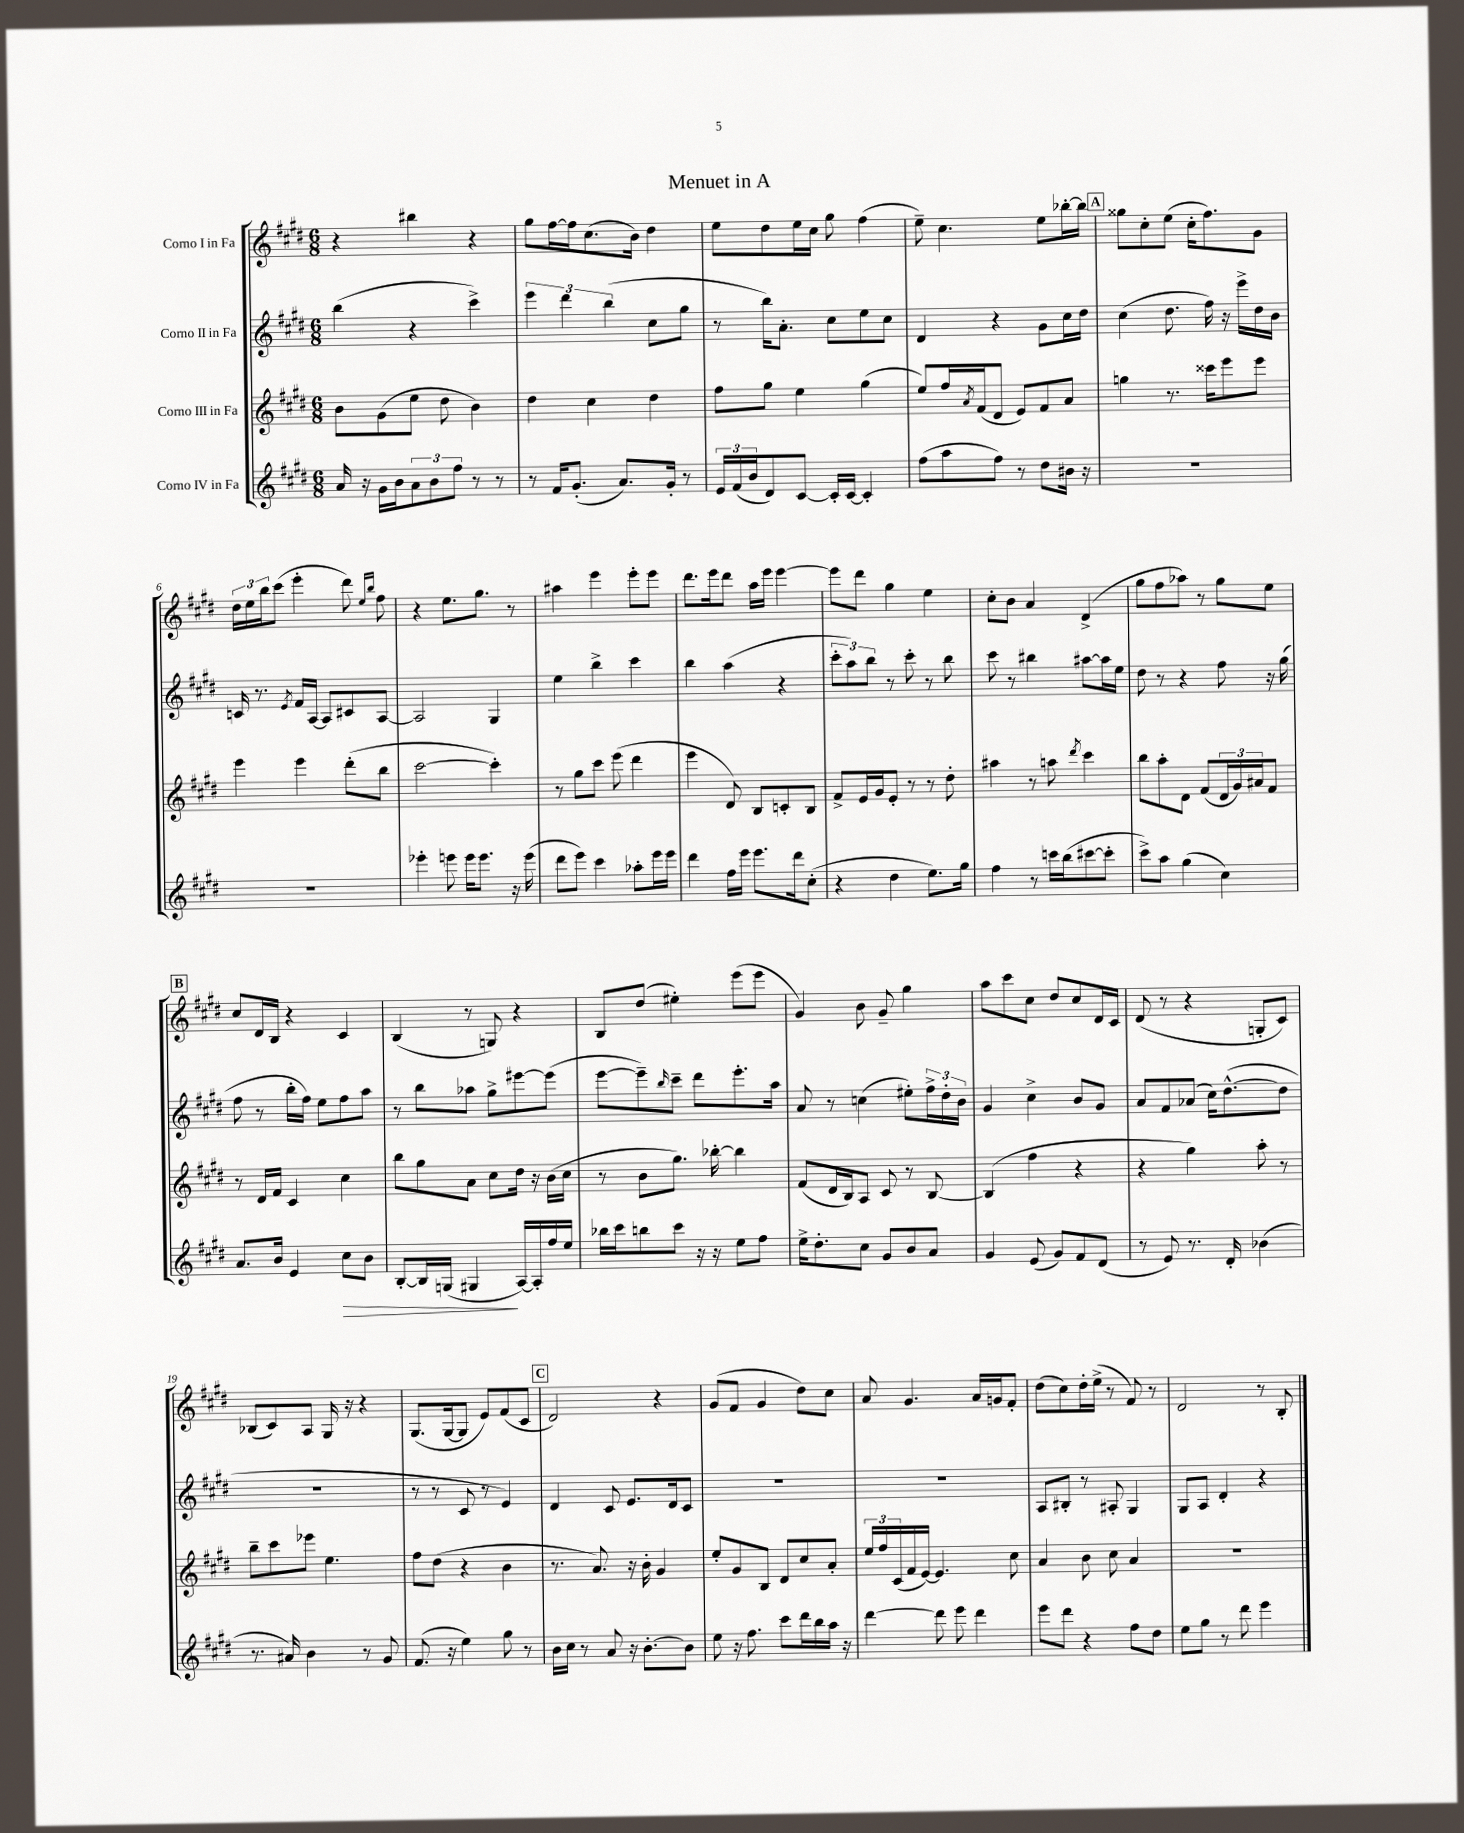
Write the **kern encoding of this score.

**kern	**kern	**kern	**kern
*staff4	*staff3	*staff2	*staff1
*clefG2	*clefG2	*clefG2	*clefG2
*k[f#c#g#d#]	*k[f#c#g#d#]	*k[f#c#g#d#]	*k[f#c#g#d#]
*M6/8	*M6/8	*M6/8	*M6/8
16a	8b	(4bb	4r
16r	.	.	.
16g#	(8g#	.	.
16b	.	.	.
12a	8ee	4r	4bb#
12b	.	.	.
.	8dd#	.	.
12ff#	.	.	.
8r	4b)	4ccc#^)	4r
8r	.	.	.
=	=	=	=
8r	4dd#	6eee	8gg#
16f#	.	.	[16ff#
.	.	6ddd#	.
(8.g#'	.	.	16ff#]
.	4cc#	.	(8.cc#
.	.	(6bb	.
8.a)	.	.	.
.	.	.	16b)
.	4dd#	8cc#	4dd#
16g#'	.	.	.
8r	.	8gg#	.
=	=	=	=
24e	8ff#	8r	8ee
(24f#	.	.	.
24b	.	.	.
8d#)	8gg#	16bb)	8dd#
.	.	8.a'	.
[8c#	4ee	.	16ee
.	.	.	16cc#
16c#']	.	8cc#	8gg#
[16c#	.	.	.
4c#']	(4gg#	8ee	(4ff#
.	.	8cc#	.
=	=	=	=
(8ff#	8ee)	4d#	8ee~)
8aa	16ff#	.	4.cc#
.	8qa	.	.
.	(16f#	.	.
8ff#)	8d#	4r	.
8r	8e)	.	.
8dd#	8f#	8g#	8ee
16b#	8a	16cc#	[16bb-'
16r	.	16dd#	16bb-]
=	=	=	=
2.r	4gg	(4cc#	8gg##
.	.	.	8cc#'
.	8.r	8.dd#	(8ee
.	.	.	16cc#'
.	16ccc##	16ff#)	8.ff#)
.	8eee	16r	.
.	.	16eee^	.
.	8eee	16dd#	8g#
.	.	16b	.
=	=	=	=
2.r	4eee	16c	24dd#
.	.	.	24ee
.	.	8.r	.
.	.	.	24bb
.	.	.	(8ccc#
.	.	8qe	.
.	4eee	16f#	4eee'
.	.	[16A	.
.	.	8A]	.
.	(8ddd#'	8c#	8ddd#)
.	.	.	16qqee
.	.	.	16qqbb
.	8bb	[8A	8ff#
=	=	=	=
4eee-'	[2ccc#	2A]	4r
8eee	.	.	8.ee
16eee	.	.	.
8.eee	.	.	8.gg#
.	4ccc#'])	4G#	.
16r	.	.	8r
(16eee	.	.	.
=	=	=	=
8ddd#	8r	4ee	4aa#
8eee)	8gg#	.	.
4ccc#	8ccc#	4bb^	4eee
.	(8eee	.	.
8aa-'	4ddd#	4ccc#	8eee'
16eee	.	.	8eee
16eee	.	.	.
=	=	=	=
4ddd#	4eee	4bb	8.ddd#
.	.	.	16eee
16ff#	8d#)	(4aa	8ddd#
16eee	.	.	.
8.eee	8B	.	16aa
.	.	.	16eee
.	8c'	4r	[4eee
16ddd#	.	.	.
(8cc#'	8B	.	.
=	=	=	=
4r	8f#^	12ccc#'	8eee]
.	.	12aa)	.
.	16e	.	8ddd#
.	.	12bb	.
.	16g#	.	.
4dd#	8e'	8r	4gg#
.	8r	8ccc#'	.
8.ee)	8r	8r	4ee
.	8dd#'	8bb	.
16gg#	.	.	.
=	=	=	=
4ff#	4aa#	8ccc#	8cc#'
.	.	8r	8b
8r	8r	4bb#	4a
16ccc	8aa	.	.
(16bb	.	.	.
.	8qddd#	.	.
[8ccc#	4ccc#	[8aa#	(4d#^
8ccc#']	.	16aa#]	.
.	.	16ee	.
=	=	=	=
8ccc#^)	8bb	8dd#	8gg#
8aa	8aa'	8r	8ff#
(4gg#	8d#	4r	8aa-)
.	(8f#	.	8r
4cc#)	24d#	8ff#	8gg#
.	24g#)	.	.
.	24a#	.	.
.	8f#	16r	8ee
.	.	(16gg#	.
=	=	=	=
8.a	8r	8ff#	8cc#
.	16d#	8r	16d#
16b	16f#	.	16B
4e	4c#	16bb'	4r
.	.	16ff#)	.
.	.	8ee	.
8cc#	4cc#	8ff#	4c#
8b	.	8aa	.
=	=	=	=
[8B'	8bb	8r	(4B
16B]	8gg#	8bb	.
(16G	.	.	.
4G#	8a	8aa-	8r
.	8cc#	8gg#^	8G)
[16A)	16dd#	[8eee#	4r
16A']	16r	.	.
16ff#	(16b	(8eee#]	.
16ee	16cc#	.	.
=	=	=	=
16bb-	8r	[8eee	8B
16ccc#	.	.	.
8bb	8b	8eee~])	(8dd#
.	.	16qqbb	.
8ccc#	8.gg#)	8ccc#~	4ee#')
16r	.	8ddd#	.
16r	[16bb-'	.	.
8ee	4bb-]	8.eee'	(8eee
8ff#	.	.	8eee
.	.	16aa	.
=	=	=	=
16ee^	(8f#	8a	4g#)
8.dd#'	.	.	.
.	16d#	8r	.
.	16B)	.	.
8cc#	8A	(4cc	8b
8g#	8c#	.	8g#~
8b	8r	8ee#')	4gg#
8a	[8B	24ff#^	.
.	.	24dd#'	.
.	.	24b	.
=	=	=	=
4g#	(4B]	4g#	8aa
.	.	.	8ccc#
(8e	4ff#	4cc#^	8cc#
8g#)	.	.	8dd#
8f#	4r	8b	8cc#
(8d#	.	8g#	16d#
.	.	.	16c#
=	=	=	=
8r	4r	8a	(8d#
8e)	.	8f#	8r
8.r	4gg#)	(8a-	4r
.	.	16cc#)	.
16d#'	.	([8.dd#^^	.
(4b-	8aa'	.	8G'
.	8r	8dd#]	8c#)
=	=	=	=
8.r	8bb~	2.r	(8B-
.	8ccc#	.	8c#)
16a#)	.	.	.
4b	8eee-	.	8A
.	4.ee	.	16G#
.	.	.	16r
8r	.	.	4r
8g#	.	.	.
=	=	=	=
(8.f#	8ff#	8r	(8.G#
.	(8dd#	8r	.
16r	.	.	[16G#
4ee)	4r	8c#	8G#]
.	.	8r	8e)
8gg#	4b	4e)	(8f#
8r	.	.	8c#
=	=	=	=
16b	8.r	4d#	2d#)
16cc#	.	.	.
8r	.	.	.
.	8.a)	.	.
8a	.	8c#	.
16r	16r	8.e	.
[8.b'	16b'	.	.
.	4g#	.	4r
.	.	16d#	.
8b]	.	8c#	.
=	=	=	=
8ee	8ee'	2.r	(8g#
16r	8g#	.	8f#
8.ff#	.	.	.
.	8B	.	4g#
8ccc#	8d#	.	.
16ddd#	8cc#	.	8dd#)
16bb	.	.	.
16aa	8a'	.	8cc#
16r	.	.	.
=	=	=	=
[4ddd#	24ee	2.r	8a
.	24ff#	.	.
.	(24c#	.	.
.	16f#	.	4.g#
.	[16e)	.	.
8ddd#]	4.e]	.	.
8eee	.	.	.
4ddd#	.	.	16a
.	.	.	16g
.	8cc#	.	8f#'
=	=	=	=
8eee	4a	8A	(8dd#
8ddd#	.	8B#'	8cc#)
4r	8b	8r	16dd#'
.	.	.	(16ee^
.	8cc#	8A#'	8r
8ff#	4a	4G#	8f#)
8dd#	.	.	8r
=	=	=	=
8ee	2.r	8G#	2d#
8gg#	.	8A	.
8r	.	4d#'	.
8ddd#	.	.	.
4eee	.	4r	8r
.	.	.	8B'
==	==	==	==
*-	*-	*-	*-
